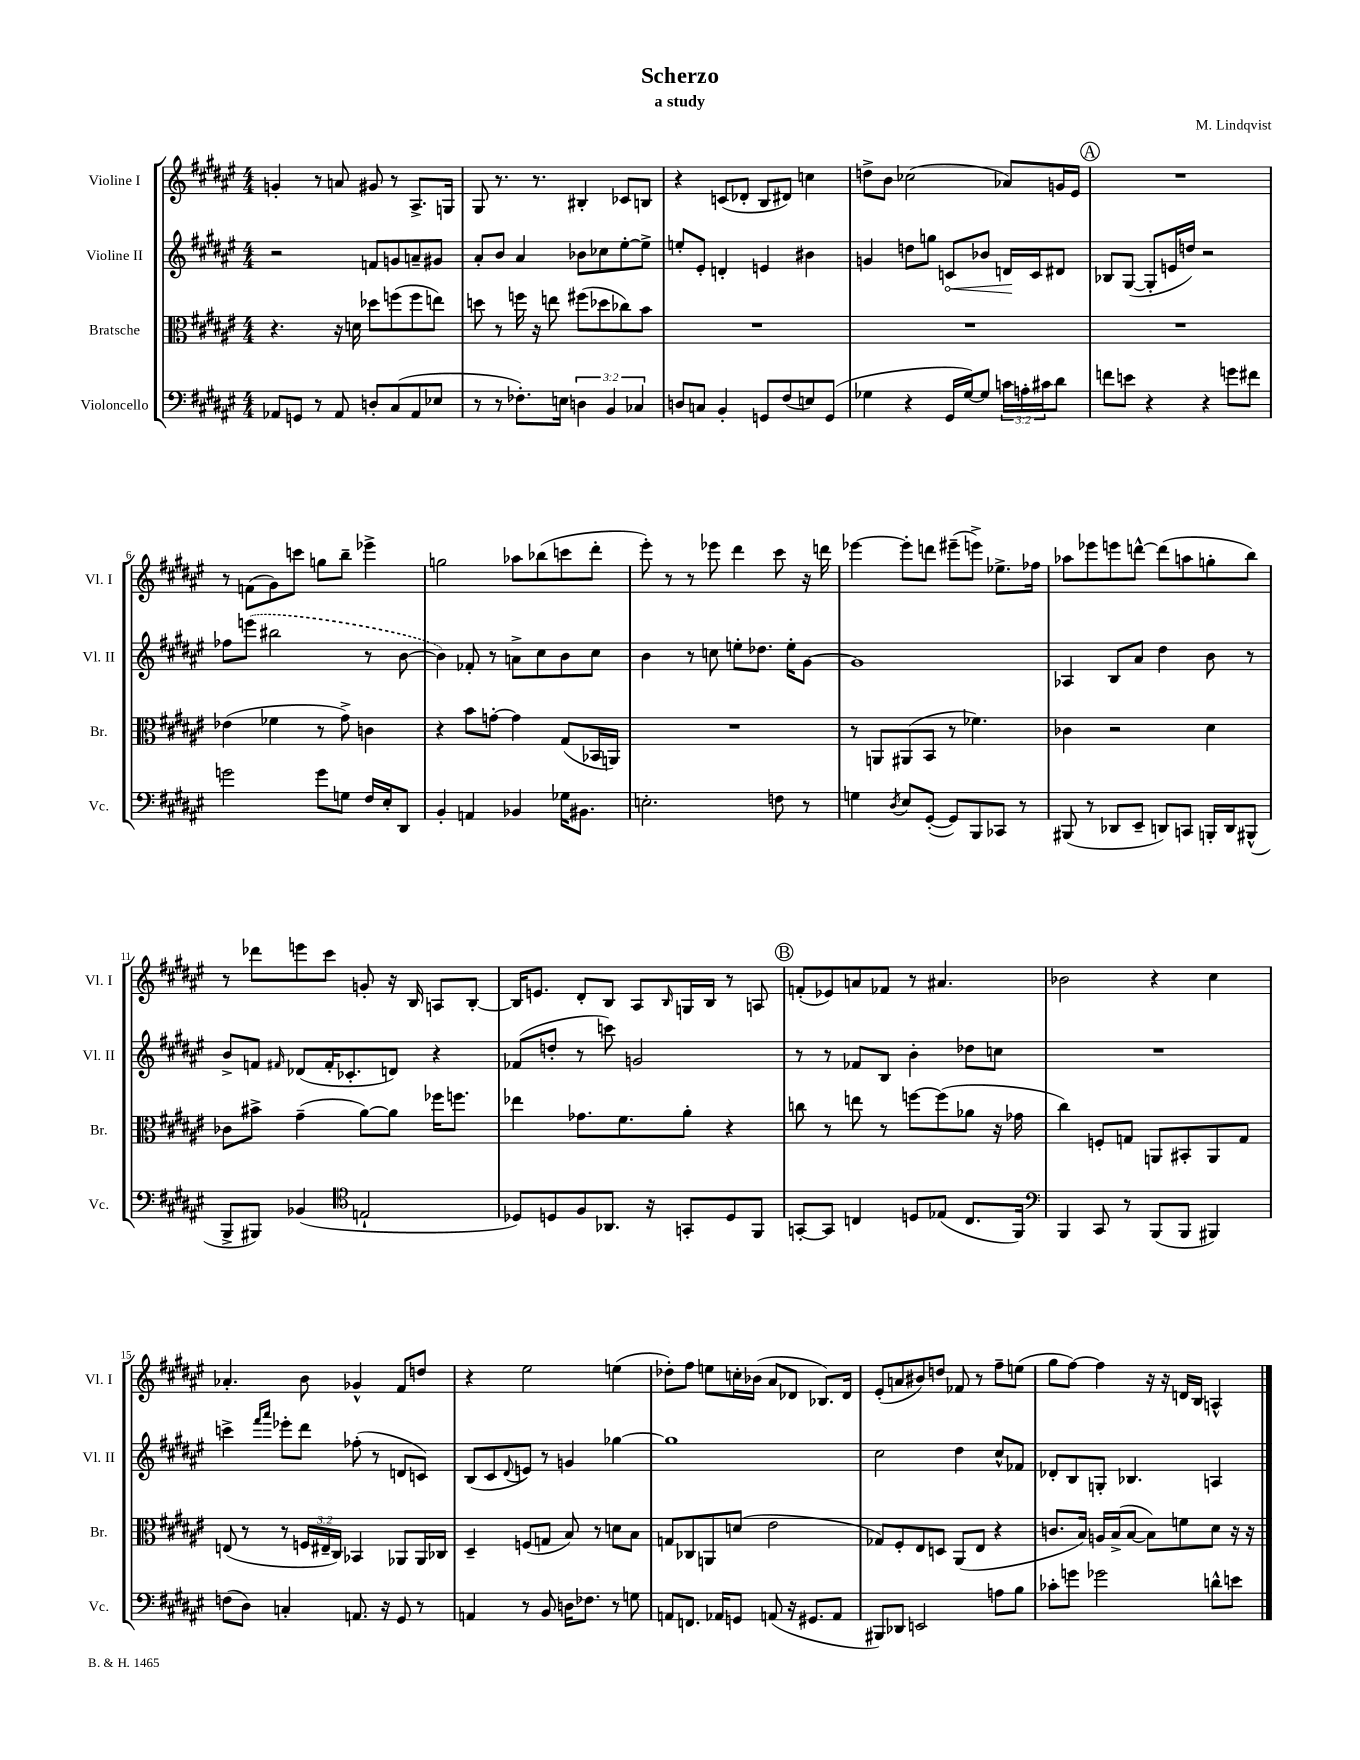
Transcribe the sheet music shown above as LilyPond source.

\header { title = "Scherzo" composer = "M. Lindqvist" subtitle = "a study" }
<<
\new StaffGroup <<
\new Staff = "s0" \with { instrumentName = "Violine I" shortInstrumentName = "Vl. I" } {
    \clef treble \key fis \major \numericTimeSignature \time 4/4
    g'4-. r8 a'8 gis'8 r8 ais8.-> g16 |
    gis8 r8. r8. bis4-. ces'8 b8 |
    r4 c'8( des'8-. b8 dis'8) c''4 |
    d''8-> b'8 ces''2( aes'8) g'16 eis'16 |
    \mark \markup { \circle "A" } R1 |
    r8 f'8( gis'8) c'''8 g''8 b''8-- ees'''4-> |
    g''2 aes''8 bes''8( c'''8 dis'''8-. |
    eis'''8-.) r8 r8 ees'''8 dis'''4 cis'''8 r16 d'''16 |
    ees'''4~ ees'''8-. d'''8 eis'''8--( e'''8->) ees''8.-> fes''16 |
    aes''8 ees'''8 e'''8 d'''8~-^ d'''8( a''8 g''8-. b''8) |
    r8 des'''8 e'''8 cis'''8 g'8-. r16 b16 a8 b8~-. |
    b16 e'8. dis'8-. b8 ais8 \grace { b16 } g16 b16 r8 a8 |
    \mark \markup { \circle "B" } f'8-.( ees'8) a'8 fes'8 r8 ais'4. |
    bes'2 r4 cis''4 |
    aes'4.-. b'8 ges'4-^ fis'8 d''8 |
    r4 eis''2 e''4( |
    des''8-.) fis''8 e''8 c''16-. bes'16( ais'8 des'8 bes8.) des'16 |
    eis'8-.( a'8 bis'8) d''8 fes'8 r8 fis''8-- e''8( |
    gis''8 fis''8~) fis''4 r16 r16 d'16 b16 a4-^ \bar "|." |
}
\new Staff = "s1" \with { instrumentName = "Violine II" shortInstrumentName = "Vl. II" } {
    \clef treble \key fis \major \numericTimeSignature \time 4/4
    r2 f'8 g'8 a'8-- gis'8 |
    ais'8-. b'8 ais'4 bes'8 ces''8 eis''8~-. eis''8-> |
    e''8-. eis'8-. d'4-. e'4 bis'4 |
    g'4 d''8 g''8 \once \override Hairpin.circled-tip = ##t c'8\< bes'8 d'16\! c'16 dis'8 |
    \mark \markup { \circle "A" } bes8 gis8~( gis8-. e'16 d''16) r2 |
    fes''8 \once \slurDashed e'''8( bis''2 r8 b'8~ |
    b'4) fes'8-. r8 a'8-> cis''8 b'8 cis''8 |
    b'4 r8 c''8 e''8-. des''8. e''16-. gis'8~ |
    gis'1 |
    aes4 b8 ais'8 dis''4 b'8 r8 |
    b'8-> f'8 \grace { fis'16 } des'8( fis'16-. ces'8.-. d'8) r4 |
    fes'8( d''8-. r8 c'''8) g'2 |
    \mark \markup { \circle "B" } r8 r8 fes'8 b8 b'4-. des''8 c''8 |
    R1 |
    c'''4-> \grace { fis'''16 ais'''16 } ees'''8-. dis'''8 fes''8-.( r8 d'8 c'8) |
    b8( cis'8 \appoggiatura { dis'8 } e'8) r8 g'4 ges''4~ |
    ges''1 |
    cis''2 dis''4 cis''8-^ fes'8 |
    des'8-. b8 g8-. bes4. a4 \bar "|." |
}
\new Staff = "s2" \with { instrumentName = "Bratsche" shortInstrumentName = "Br." } {
    \clef alto \key fis \major \numericTimeSignature \time 4/4 \override Staff.TupletNumber.text = #tuplet-number::calc-fraction-text
    r4. r16 d'16 des''8 f''8( f''8 e''8) |
    d''8 r8 f''16 r16 e''8 fis''8( des''8 ces''8) b'8 |
    R1 |
    R1 |
    \mark \markup { \circle "A" } R1 |
    ees'4( fes'4 r8 gis'8->) c'4 |
    r4 b'8 g'8~-. g'4 gis8( bes,16 a,16) |
    R1 |
    r8 a,8 ais,8( b,8 r8 fes'4.) |
    ces'4 r2 dis'4 |
    ces'8 bis'8-> gis'4--( ais'8~) ais'8 fes''16 f''8. |
    ees''4 ges'8. fis'8. ais'8-. r4 |
    \mark \markup { \circle "B" } c''8 r8 e''8 r8 f''8~ f''8( aes'8 r16 ges'16 |
    cis''4) f8-. g8 a,8 bis,8-. a,8 g8 |
    e8( r8 r8 \tuplet 3/2 { f16 eis16-- cis16) } bes,4 aes,8 aes,16 ces16 |
    dis4-- f8( g8 b8) r8 d'8 b8 |
    g8 ces8 a,8 d'8( eis'2 |
    ges8) fis8-. eis8 d8 ais,8( eis8 r4 |
    c'8. b16) a16 b16->( b8~ b8) f'8 dis'8 r16 r16 \bar "|." |
}
\new Staff = "s3" \with { instrumentName = "Violoncello" shortInstrumentName = "Vc." } {
    \clef bass \key fis \major \numericTimeSignature \time 4/4 \override Staff.TupletNumber.text = #tuplet-number::calc-fraction-text
    aes,8 g,8 r8 aes,8 d8-. cis8( aes,8 ees8 |
    r8 r8 fes8.-.) e16 \tuplet 3/2 { d4 b,4 ces4 } |
    d8 c8 b,4-. g,8 fis8( e8) g,8( |
    ges4 r4 gis,16 ges16~) ges8 \tuplet 3/2 { c'16 a16-. cis'16 } dis'8 |
    \mark \markup { \circle "A" } f'8 e'8 r4 r4 g'8 fis'8 |
    g'2 g'8 g8 fis16 eis16-. dis,8 |
    b,4-. a,4 bes,4 ges16 bis,8. |
    e2.-. f8 r8 |
    g4 \acciaccatura { dis8 } eis8 gis,8~-.( gis,8) b,,8 ces,8 r8 |
    bis,,8( r8 des,8 eis,8-- d,8) c,8 b,,16-. d,16 bis,,8-^( |
    b,,8-> bis,,8) bes,4( \clef tenor e2-! |
    des8) d8 fis8 aes,8. r16 g,8-. d8 fis,8 |
    \mark \markup { \circle "B" } g,8~-. g,8 c4 d8 ees8( c8. fis,16) |
    \clef bass b,,4 cis,8 r8 b,,8( b,,8 bis,,4) |
    f8( dis8) c4-. a,8. r16 gis,8 r8 |
    a,4 r8 b,8 d16 fes8. r8 g8 |
    a,8 f,8. aes,16 g,8 a,8( r16 gis,8. a,8 |
    bis,,8) des,8 e,2 a8 b8 |
    ces'8-. g'8 ges'2 d'8-^ e'8 \bar "|." |
}
>>
>>
